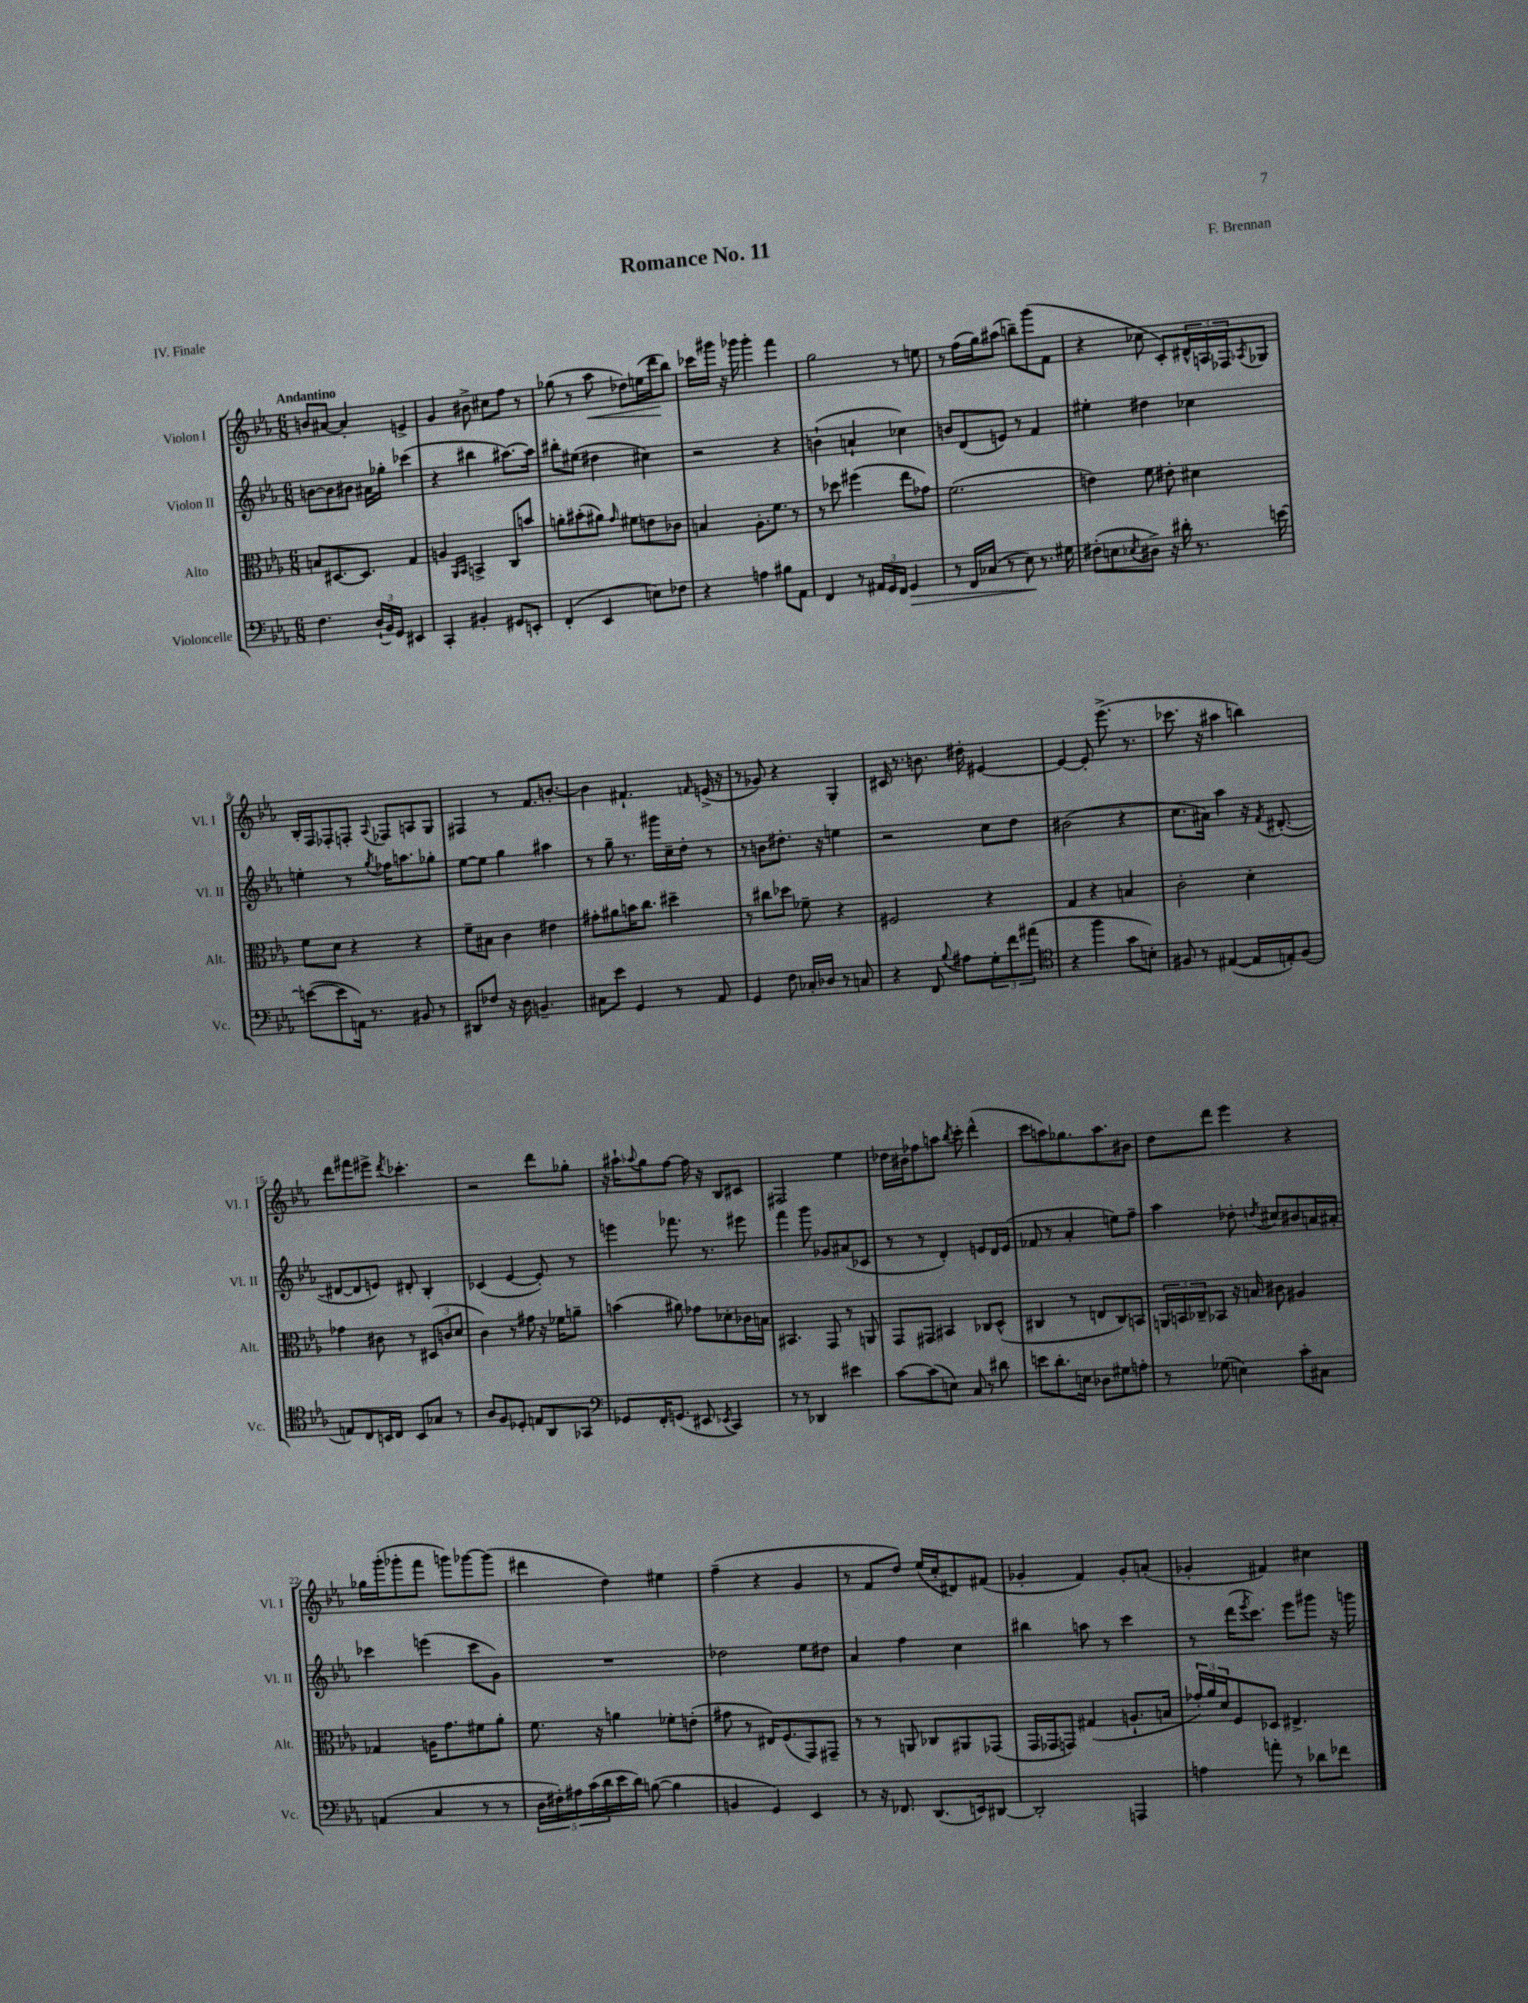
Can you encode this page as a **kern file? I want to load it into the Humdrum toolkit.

**kern	**kern	**kern	**kern
*staff4	*staff3	*staff2	*staff1
*clefF4	*clefC3	*clefG2	*clefG2
*k[b-e-a-]	*k[b-e-a-]	*k[b-e-a-]	*k[b-e-a-]
*M6/8	*M6/8	*M6/8	*M6/8
4.F\	8B/L	[8b\L	8b/L
.	[8.D#/	8b\]	[8a#/J
.	.	8b#\J	4a#'/]
.	8.D#/]J	.	.
(24D`/LL	.	16a#\LL	.
24BB-/)	.	.	.
.	.	16gg-'\JJ	.
24GG/JJ	.	.	.
4EE#/	4G/	(4ccc-\	4e^/
=	=	=	=
4CC'/	4A/	4r	4g/
.	16qqAA-/LL	.	.
.	16qqBB-/JJ	.	.
4BB#'/	4BB^/	4bb#\	8b#^\
.	.	.	8cc#\L
8GG#/L	8C/L	[8.aa#\L)	8ff\J
8EE'/J	8b/J	.	8r
.	.	16aa#\]Jk	.
=	=	=	=
(4FF'/	8a'\L	8bb#'\L	(8gg-\
.	(8b#'\	(8ee#\J	8r
4EE-/	8a#\J)	4dd#\	8aa-\
.	16qqg/	.	.
.	8f#\L	.	8dd-\L)
8E\L)	8e\	4cc#\)	(16ee\L
.	.	.	16ddd\J
8F-\J	8c-\J	.	8bb-\J)
=	=	=	=
4r	4B/	2r	16ccc-\LL
.	.	.	16ggg#\JJ
.	.	.	16r
.	.	.	16ggg-\
4A\	8.A-'\L	.	4ggg-'\
.	8.f\J	.	.
8B#\L	.	4r	4fff\
8AA-\J	8r	.	.
=	=	=	=
4FF/	8r	(4b`\	2gg\
.	8dd-\	.	.
8r	(4ff#\	4a`/	.
24AA#/LL	.	.	.
24GG/	.	.	.
24FF/JJ	.	.	.
4GG/	8ee-\L	4cc-\)	8r
.	8g-\J)	.	8ee\
=	=	=	=
8r	(2.f\	8b/L	8r
16FF/LL	.	(8d/	(16ff\LL
(16C-/JJ	.	.	16gg\J)
8r	.	8e/J)	(8aa#\J
8E-\)	.	8r	8bb~\L)
8.r	.	4f/	(8ggg\
.	.	.	8f\J
16G#\	.	.	.
=	=	=	=
(8F#'\L	4e\)	4ee#'\	4r
8E\	.	.	.
8qE-/	.	.	.
8D#^\J)	8f\	4dd#\	8cc-\
16r	8e#'\	.	8c'/L)
16d#'\	.	.	.
8.r	4d#\	4cc-\	24d#^^/L
.	.	.	24A/
.	.	.	24F-/J
.	.	.	8qA-/
.	.	.	8G-/J
[16e\	.	.	.
=	=	=	=
(8e\_L	8f\L	4ee'\	16B-'/LL
.	.	.	16F/J
8e\]	8d\J	.	8F-'/
16AA\Jk)	4r	8r	8F'/J
8.r	.	.	.
.	.	8qgg/	8qqA-/
.	.	16ff-\LK	8F-/L
.	.	8.aa\	.
8BB#/	4r	.	8A/
8r	.	8gg-'\J	8G/J
=	=	=	=
8DD#/L	8f~\L	[8ee-\L	4F#/
8F-/J	8B#\J	8ee-\]J	.
16r	4c\	4gg\	8r
16D\	.	.	.
4.BB~/	.	.	8.f/L
.	4e#\	4aa#\	.
.	.	.	[8.b'/J
=	=	=	=
8C#\L	8g#'\L	8r	4b\]
8e-\J	8a#\	8gg~\	.
4GG/	16b\K	8.r	4.f#`/
.	8.cc\J	.	.
.	.	16ggg#\LL	.
8r	4dd#~\	16cc~\	.
.	.	16dd'\JJ	.
.	.	.	16qqf/
8AA-/	.	8r	(16e^/
.	.	.	16r
=	=	=	=
4GG/	8r	8r	8r
.	8cc#\L	8b\L	8g-/)
8F\	8dd-\J	8.dd#'\J	4r
16C-'/LL	8f-~\	.	.
16D-/JJ	.	16r	.
8r	4r	4ee\	4G'/
8C/	.	.	.
=	=	=	=
4r	2F#/	2r	16c#/
.	.	.	8.r
8FF/	.	.	8.b\
8qqB-/	.	.	.
8A#\L	.	.	.
.	.	.	16dd#'\
12G'\	4r	8cc\L	[4e#/
12f\	.	.	.
.	.	8dd\J	.
(12a#\J	.	.	.
=	=	=	=
*clefC4	*	*	*
4r	4G/	(2b#\	4e#/_
4ff\	4r	.	8e#'/]
.	.	.	(8.eee-^\
8g\L	4B/	4r	.
.	.	.	8.r
8B'\J)	.	.	.
=	=	=	=
8F#/	2c'\	8.cc\L	8.ccc-\
8r	.	.	.
.	.	16a#\Jk)	16r
([4E#/	.	4aa-\	4aa#\
16E#/]LL	4d'\	16r	4bb\)
.	.	8qf/	.
16E'/J)	.	([8.d#'/	.
(8F#/J	.	.	.
=	=	=	=
8E/L)	4g-\	8d#/_L	8ddd\L
8C/	.	8d#/]	8fff#\
16BB/L	8c#\	8e/J)	8eee#^\J
16C/JJ	.	.	.
.	.	.	8qddd/
8BB/L	8r	8d#'/	4.ccc-'\
8G-/J	(12D#/L	4B-'/	.
.	12c/	.	.
8r	.	.	.
.	12d/J	.	.
=	=	=	=
8A-/L	4c\)	(4c-/	2r
8F/	.	.	.
8D-'/J	8r	[4e-/	.
8E/L	8g#\	.	.
8AA-/	16r	8e-'/])	8ddd\L
.	16f-\LK	.	.
8GG-/J	8a~\J	8r	8gg-'\J
=	=	=	=
*clefF4	*	*	*
8GG-/L	(4b\	4eee\	16r
.	.	.	16aa#`\LK
.	.	.	8qqaa-/
16FF'/K	.	.	8gg\
(8.GG/J	.	.	.
.	8a#\)	8.fff-\	[8ff\J
8EE#/	8g-\L	.	16ff\]
.	.	8.r	16r
8qEE-/	.	.	.
4CC/)	8d-'\	.	8B-/L
.	16c-\L	8eee#\	8c#/J
.	16B\JJ	.	.
=	=	=	=
8r	4.BB#/	4fff\	2F#/
8r	.	.	.
4DD-/	.	8ggg\	.
.	8GG/	8g-/L	.
4e#\	8r	(8a#/	4ee-\
.	8AA/	8c-/J	.
=	=	=	=
[8c\L	8GG/L	8r	16dd-\LL
.	.	.	16b#\J
(8c\]	8GG#/J	8r	8ff-\
8E\J)	4BB#/	4d'/)	8aa\J
.	.	.	8qbb-/
8C/	.	.	8ccc'\
8r	8C-/L	8e/L	(4ddd^^\
8d#\	(8D^^/J	16d/L	.
.	.	(16e/JJ	.
=	=	=	=
8e\L	4C#/	8f-/	8ccc\L
8.d'\	.	8r	8aa\)
.	8r	4a-'/	8.gg-\
16E\Jk	.	.	.
8D-\L	8E/L	.	.
.	.	.	8.aa\
8G#\	8C#/)	8ee\L)	.
8A'\J	8BB/J	8ff~\J	8b#\J
=	=	=	=
8r	24AA/LL	4aa-\	8dd\L
.	24BB/	.	.
.	24C-~/J	.	.
(8G-\	8BB-/J	.	8ddd\J
4E\)	16r	8dd-'\	4eee-\
.	16B/	.	.
.	.	8qdd/	.
.	8c#\	8cc#/L	.
8c'\L	4A#/	8b#/	4r
8C#\J	.	16a/L	.
.	.	16a#'/JJ	.
=	=	=	=
(4AA/	4G-/	4ccc-\	16gg-\LL
.	.	.	(16ggg'\J
.	.	.	8ggg-'\
4C/	16A\LK	(4eee\	8fff\J
.	8.g\	.	.
.	.	.	8ggg\L)
8r	8f#\	8ccc-\L	[8ggg-\
8r	8a-'\J	8g\J)	(8ggg-\]J
=	=	=	=
20D\LL	8.f\	2.r	4ddd#\
20F#'\)	.	.	.
20A#\	.	.	.
(20c\	.	.	.
.	16r	.	.
20d\	.	.	.
16e-\	4a\	.	4dd\)
16d\JJ)	.	.	.
([8B\	.	.	.
4B\]	8f-'\L	.	4ee#\
.	(8e'\J	.	.
=	=	=	=
4BB/	8g#\	2dd-\	(4ff~\
.	8r	.	.
4GG/)	16E#/LK)	.	4r
.	(8.F/	.	.
4EE-/	8GG/)	8ee-\L	4g/
.	8GG#~/J	8dd#\J	.
=	=	=	=
8r	8r	4a-/	8r
16r	8r	.	8f/L
8.FF-/	.	.	.
.	8AA/	4ff\	8dd/J)
(8.DD/L	8C-/L	.	(16ee-/LL
.	.	.	16cc'/J
.	8AA#/	4cc\	8d#/)
16EE/k)	.	.	.
[8DD#/J	(8GG-/J	.	(8f#/J
=	=	=	=
2DD#'/]	16GG/LL	4bb#\	4g-'/
.	16GG-/J	.	.
.	8GG/J)	.	.
.	(4G#/	8aa\	4f/)
.	.	8r	.
4AAA/	8.A`/L	4ccc\	8g-'/L
.	.	.	(8a'/J
.	16B/Jk	.	.
=	=	=	=
4A\	24g-'/LL)	8r	4g-'/
.	24a-/	.	.
.	24d/J	.	.
.	8F/	(16ddd\LK	.
.	.	8qeee-/	.
.	.	8.ccc\J)	.
8a'\	8D-/J	.	4f#/)
8r	4.E#^/	8eee-\L	.
8d-\L	.	8ggg#\J	4cc#\
8f-\J	.	16r	.
.	.	16ggg\	.
==	==	==	==
*-	*-	*-	*-
